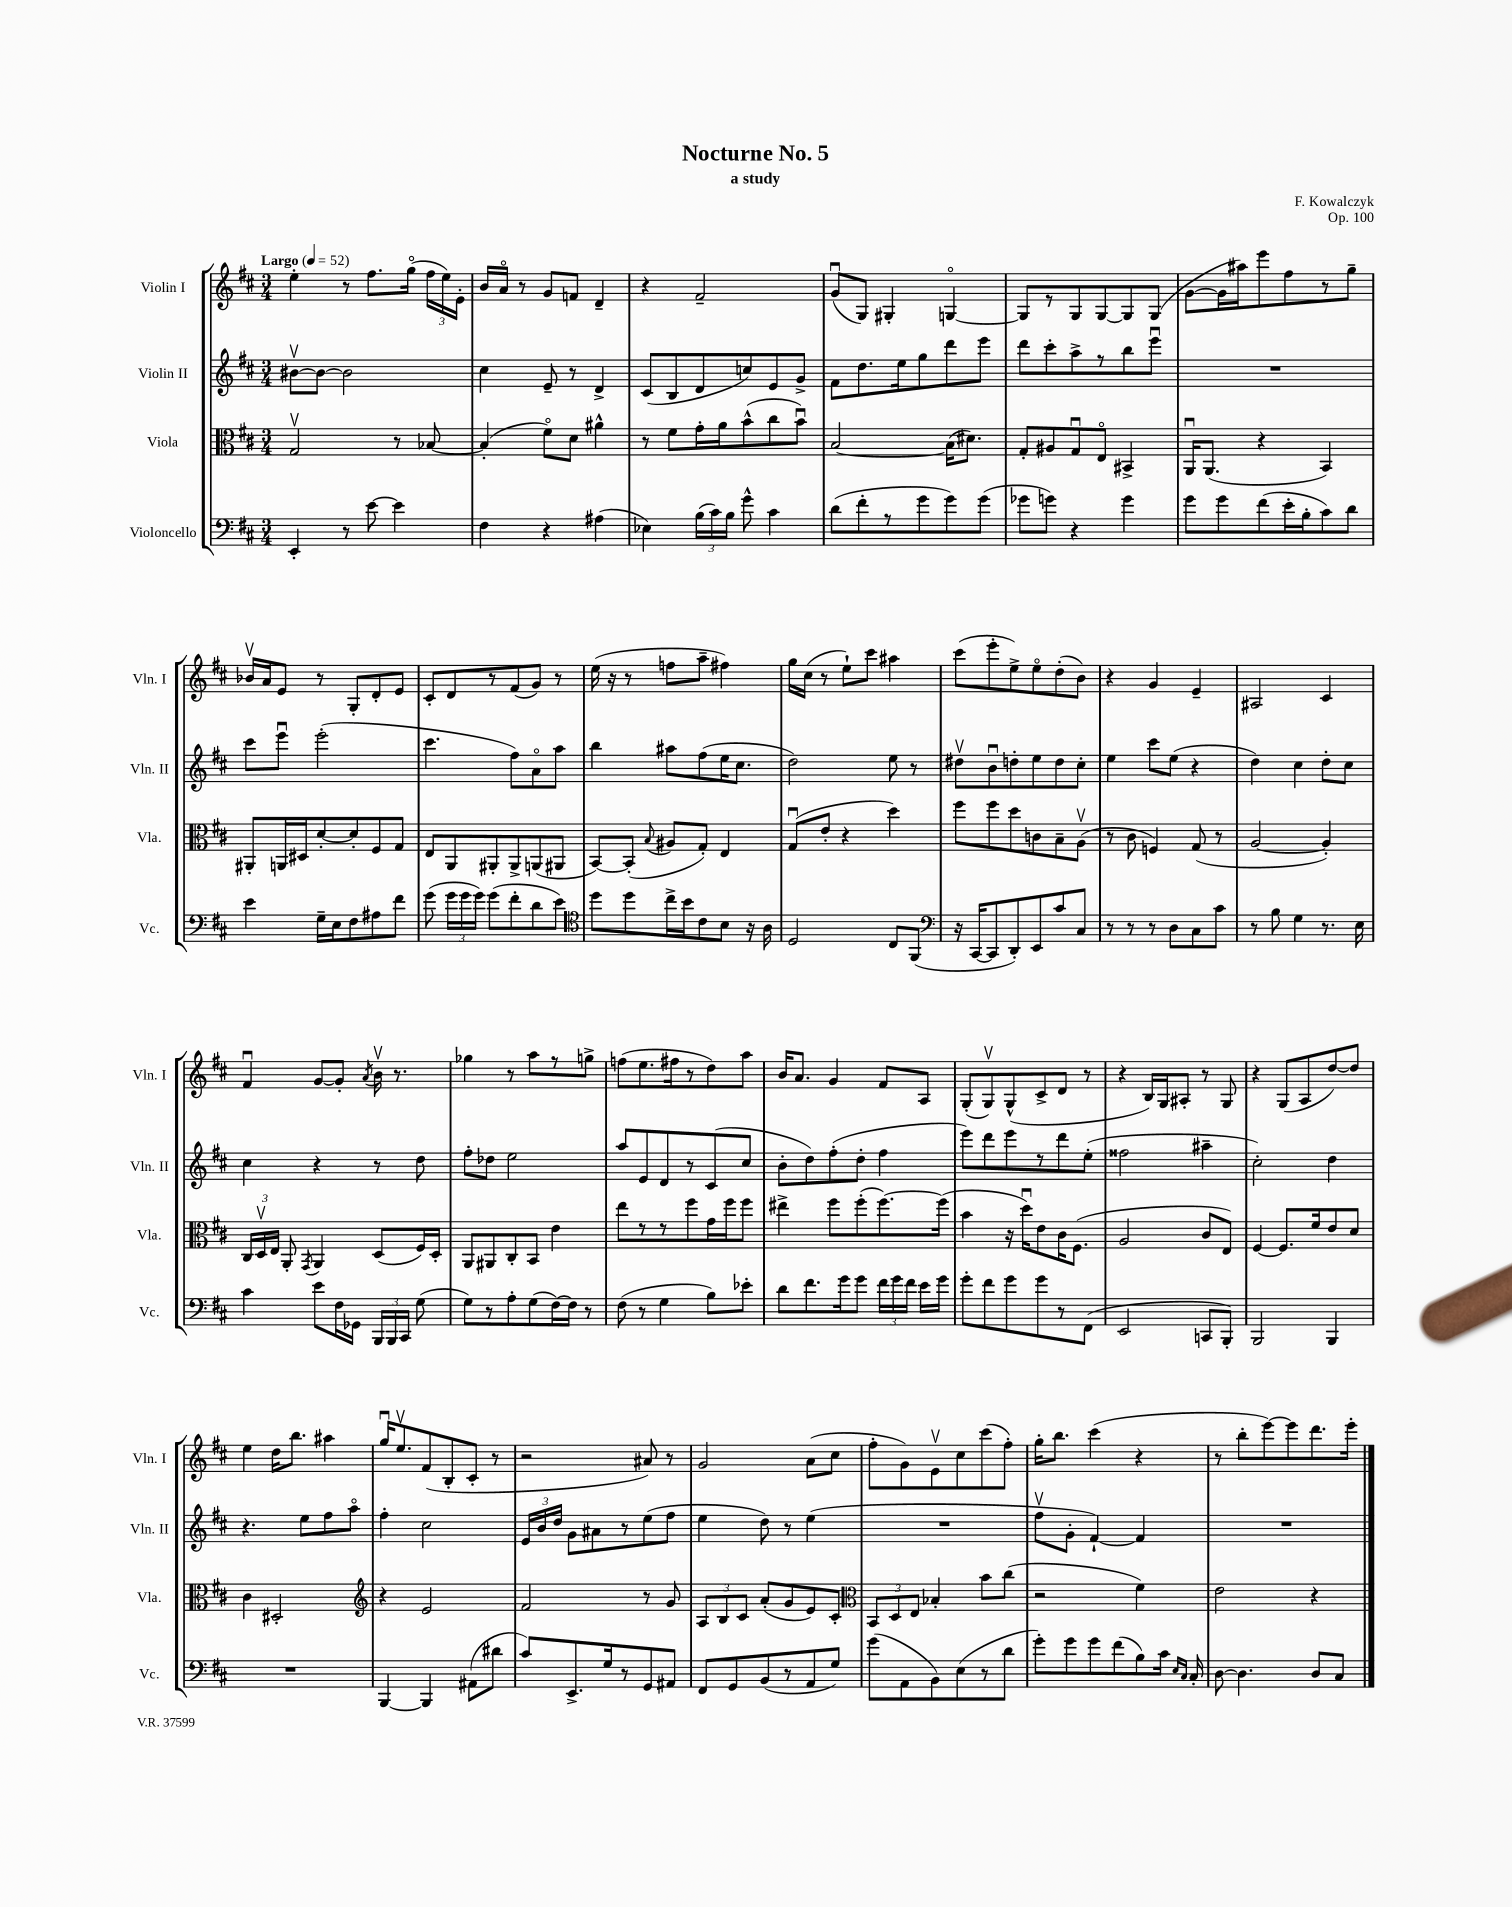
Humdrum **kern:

**kern	**kern	**kern	**kern
*staff4	*staff3	*staff2	*staff1
*clefF4	*clefC3	*clefG2	*clefG2
*k[f#c#]	*k[f#c#]	*k[f#c#]	*k[f#c#]
*M3/4	*M3/4	*M3/4	*M3/4
*MM52	*MM52	*MM52	*MM52
4EE'	2Gv	[8b#v	4ee'
.	.	8b#_	.
8r	.	2b#]	8r
[8e	.	.	8.ff#
4e]	8r	.	.
.	.	.	(16ggo
.	[8B-	.	24ff#
.	.	.	24ee)
.	.	.	24e'
=	=	=	=
4F#	(4B-']	4cc#	16b
.	.	.	16ao
.	.	.	8r
4r	8f#o)	8e~	8g
.	8d	8r	8f
(4A#	4a#^^	4d^	4d~
=	=	=	=
4E-)	8r	(8c#	4r
.	8f#	8B	.
(24B	16g'	8d	2f#~
24c#)	.	.	.
.	16a	.	.
24B	.	.	.
8g^^	(8b^^	8cc)	.
4c#	8cc#	8e	.
.	8bu)	8g^	.
=	=	=	=
(8d	[2B	8f#	(8gu
8f#'	.	8.dd	8G)
8r	.	.	4G#'
.	.	16ee	.
8g	.	8gg	.
8g)	(16B]	8ddd	[4Go
.	8.d#)	.	.
(8g	.	8eee	.
=	=	=	=
8g-	8G'	8ddd	8G]
8g)	8A#	8ccc#'	8r
4r	8Gu	8aa^	8G
.	8Eo	8r	[8G
4g	4BB#^	8bb	8G]
.	.	8eeeu	(8G
=	=	=	=
8g	16AAu	2.r	[8g
.	(8.AA	.	.
8g	.	.	16g]
.	.	.	16aa#)
(8f#	4r	.	8eee
16e'	.	.	8ff#
16B'	.	.	.
8c#)	4BB)	.	8r
8d	.	.	8gg~
=	=	=	=
4e	8AA#'	8ccc#	16b-v
.	.	.	16a
.	16AA	8eeeu	8e
.	16D#	.	.
16G~	[8d'	(2eee'	8r
16E	.	.	.
8F#	8d']	.	8G'
8A#	8F#	.	8d'
8f#	8G	.	8e
=	=	=	=
(8g	8E	4.ccc#	8c#'
24g	8AA	.	8d
24g	.	.	.
24g)	.	.	.
(8g	8AA#'	.	8r
8f#'	8AA#^	8ff#)	(8f#
8d	(8AA	8ao	8g)
8e)	8AA#	8aa	8r
=	=	=	=
*clefC4	*	*	*
8dd	[8BB)	4bb	(16ee
.	.	.	16r
8dd	(8BB']	.	8r
.	8qqB	.	.
16cc#^	8A#	8aa#	8ff
16b	.	.	.
8c#	8G')	(8ff#	8aa~
8B	4E	16ee	4ff#)
.	.	8.cc#	.
16r	.	.	.
16A	.	.	.
=	=	=	=
2D	(8Gu	2dd)	16gg
.	.	.	(16cc#
.	8e'	.	8r
.	4r	.	8ee`)
.	.	.	8ccc#
8C#	4dd)	8ee	4aa#
(8FF#	.	8r	.
=	=	=	=
*clefF4	*	*	*
16r	8ff#	8dd#v	(8ccc#
[16CC#	.	.	.
8CC#]	8ff#	8bu	8eee'
8DD')	8dd	8dd'	8ee^)
8EE	8c	8ee	8eeo
8c#	8B~	8dd	(8dd'
8C#	(8Av	8cc#'	8b)
=	=	=	=
8r	8r	4ee	4r
8r	8c#	.	.
8r	4F)	8ccc#	4g
8D	.	(8ee	.
8C#	(8G	4r	4e~
8c#	8r	.	.
=	=	=	=
8r	[2A	4dd)	2A#
8B	.	.	.
4G	.	4cc#	.
8.r	4A'])	8dd'	4c#
.	.	8cc#	.
16E	.	.	.
=	=	=	=
4c#	24C#	4cc#	4f#u
.	24Dv	.	.
.	24E	.	.
.	8AA'	.	.
.	8qGG	.	.
8e	4AA	4r	[8g
16F#	.	.	8g']
16GG-	.	.	.
.	.	.	8qa
24BBB	(8D	8r	16bv
24BBB	.	.	.
.	.	.	8.r
24CC#	.	.	.
(8G	16F#)	8dd	.
.	16D'	.	.
=	=	=	=
8G)	8AA	8ff#'	4gg-
8r	8AA#	8dd-	.
8A'	8C#'	2ee	8r
(8G	8BB	.	8aa
[16F#)	4e	.	8r
16F#]	.	.	.
8r	.	.	8gg^
=	=	=	=
(8F#	8ee	8aa	(8ff
8r	8r	8e	8.ee
4G	8r	8d	.
.	.	.	16ff#
.	8ff#	8r	8r
8B)	16g	(8c#	8dd)
.	16ff#	.	.
8e-'	8ff#	8cc#	8aa
=	=	=	=
8d	4ee#^	8b'	16b
.	.	.	8.a
8.f#	.	8dd)	.
.	8ff#	(8ff#'	4g
16g	.	.	.
8g	(8ff#'	8dd'	.
24f#	[8.ff#)	4ff#	8f#
24g	.	.	.
24f#	.	.	.
16e	.	.	8A
16g	(16ff#]	.	.
=	=	=	=
8g'	4b	8eee)	(8G'
8f#	.	8ddd	8Gv)
8g	16r	8eee	(8G^^
.	16ddu)	.	.
8g	8e	8r	8c#^
8r	16c#	8ddd	8d
.	(8.F#	.	.
(8FF#	.	(8ee'	8r
=	=	=	=
2EE	2A	2ff##	4r
.	.	.	16B)
.	.	.	16G
.	.	.	8A#'
8CC	8c#	4aa#~	8r
8BBB')	8E)	.	8G
=	=	=	=
2BBB	[4F#	2cc#')	4r
.	8.F#]	.	(8G
.	.	.	8A
.	16f#	.	.
4BBB	8e	4dd	[8dd)
.	8d	.	8dd]
=	=	=	=
2.r	4c#	4.r	4ee
.	2D#'	.	16dd
.	.	.	8.bb
.	.	8ee	.
.	.	8ff#	4aa#
.	.	8aao	.
=	=	=	=
*	*clefG2	*	*
[4BBB	4r	4ff#'	16ggu
.	.	.	8.eev
4BBB]	2e	2cc#	(8f#
.	.	.	8B'
(8AA#	.	.	8c#'
8d#	.	.	8r
=	=	=	=
8c#)	2f#	24e	2r
.	.	24b	.
.	.	24dd	.
8.EE^	.	8g	.
.	.	8a#	.
16G	.	.	.
8r	.	8r	.
8GG	8r	(8ee	8a#)
8AA#	8g	8ff#	8r
=	=	=	=
8FF#	12A	4ee	2g
.	12B	.	.
8GG	.	.	.
.	12c#	.	.
(8BB	(8a'	8dd)	.
8r	8g	8r	.
8AA	8e)	(4ee	(8a
8G)	8c#'	.	8cc#
=	=	=	=
*	*clefC3	*	*
(8g	12BB	2.r	8ff#'
.	12D	.	.
8AA	.	.	8g)
.	12E	.	.
8BB)	4B-'	.	8ev
(8E	.	.	8cc#
8r	8b	.	(8ccc#
8d	(8cc#	.	8ff#')
=	=	=	=
8g')	2r	8ff#v	16gg'
.	.	.	8.bb
8g	.	8g'	.
8g	.	[4f#`)	(4ccc#
(8f#	.	.	.
8B)	4f#)	4f#]	4r
16c#	.	.	.
16qqE	.	.	.
16qqC#	.	.	.
16C#'	.	.	.
=	=	=	=
[8D	2e	2.r	8r
4.D]	.	.	8bb'
.	.	.	[8eee)
.	.	.	8eee]
8D	4r	.	8.ddd
8C#	.	.	.
.	.	.	16eee'
==	==	==	==
*-	*-	*-	*-
